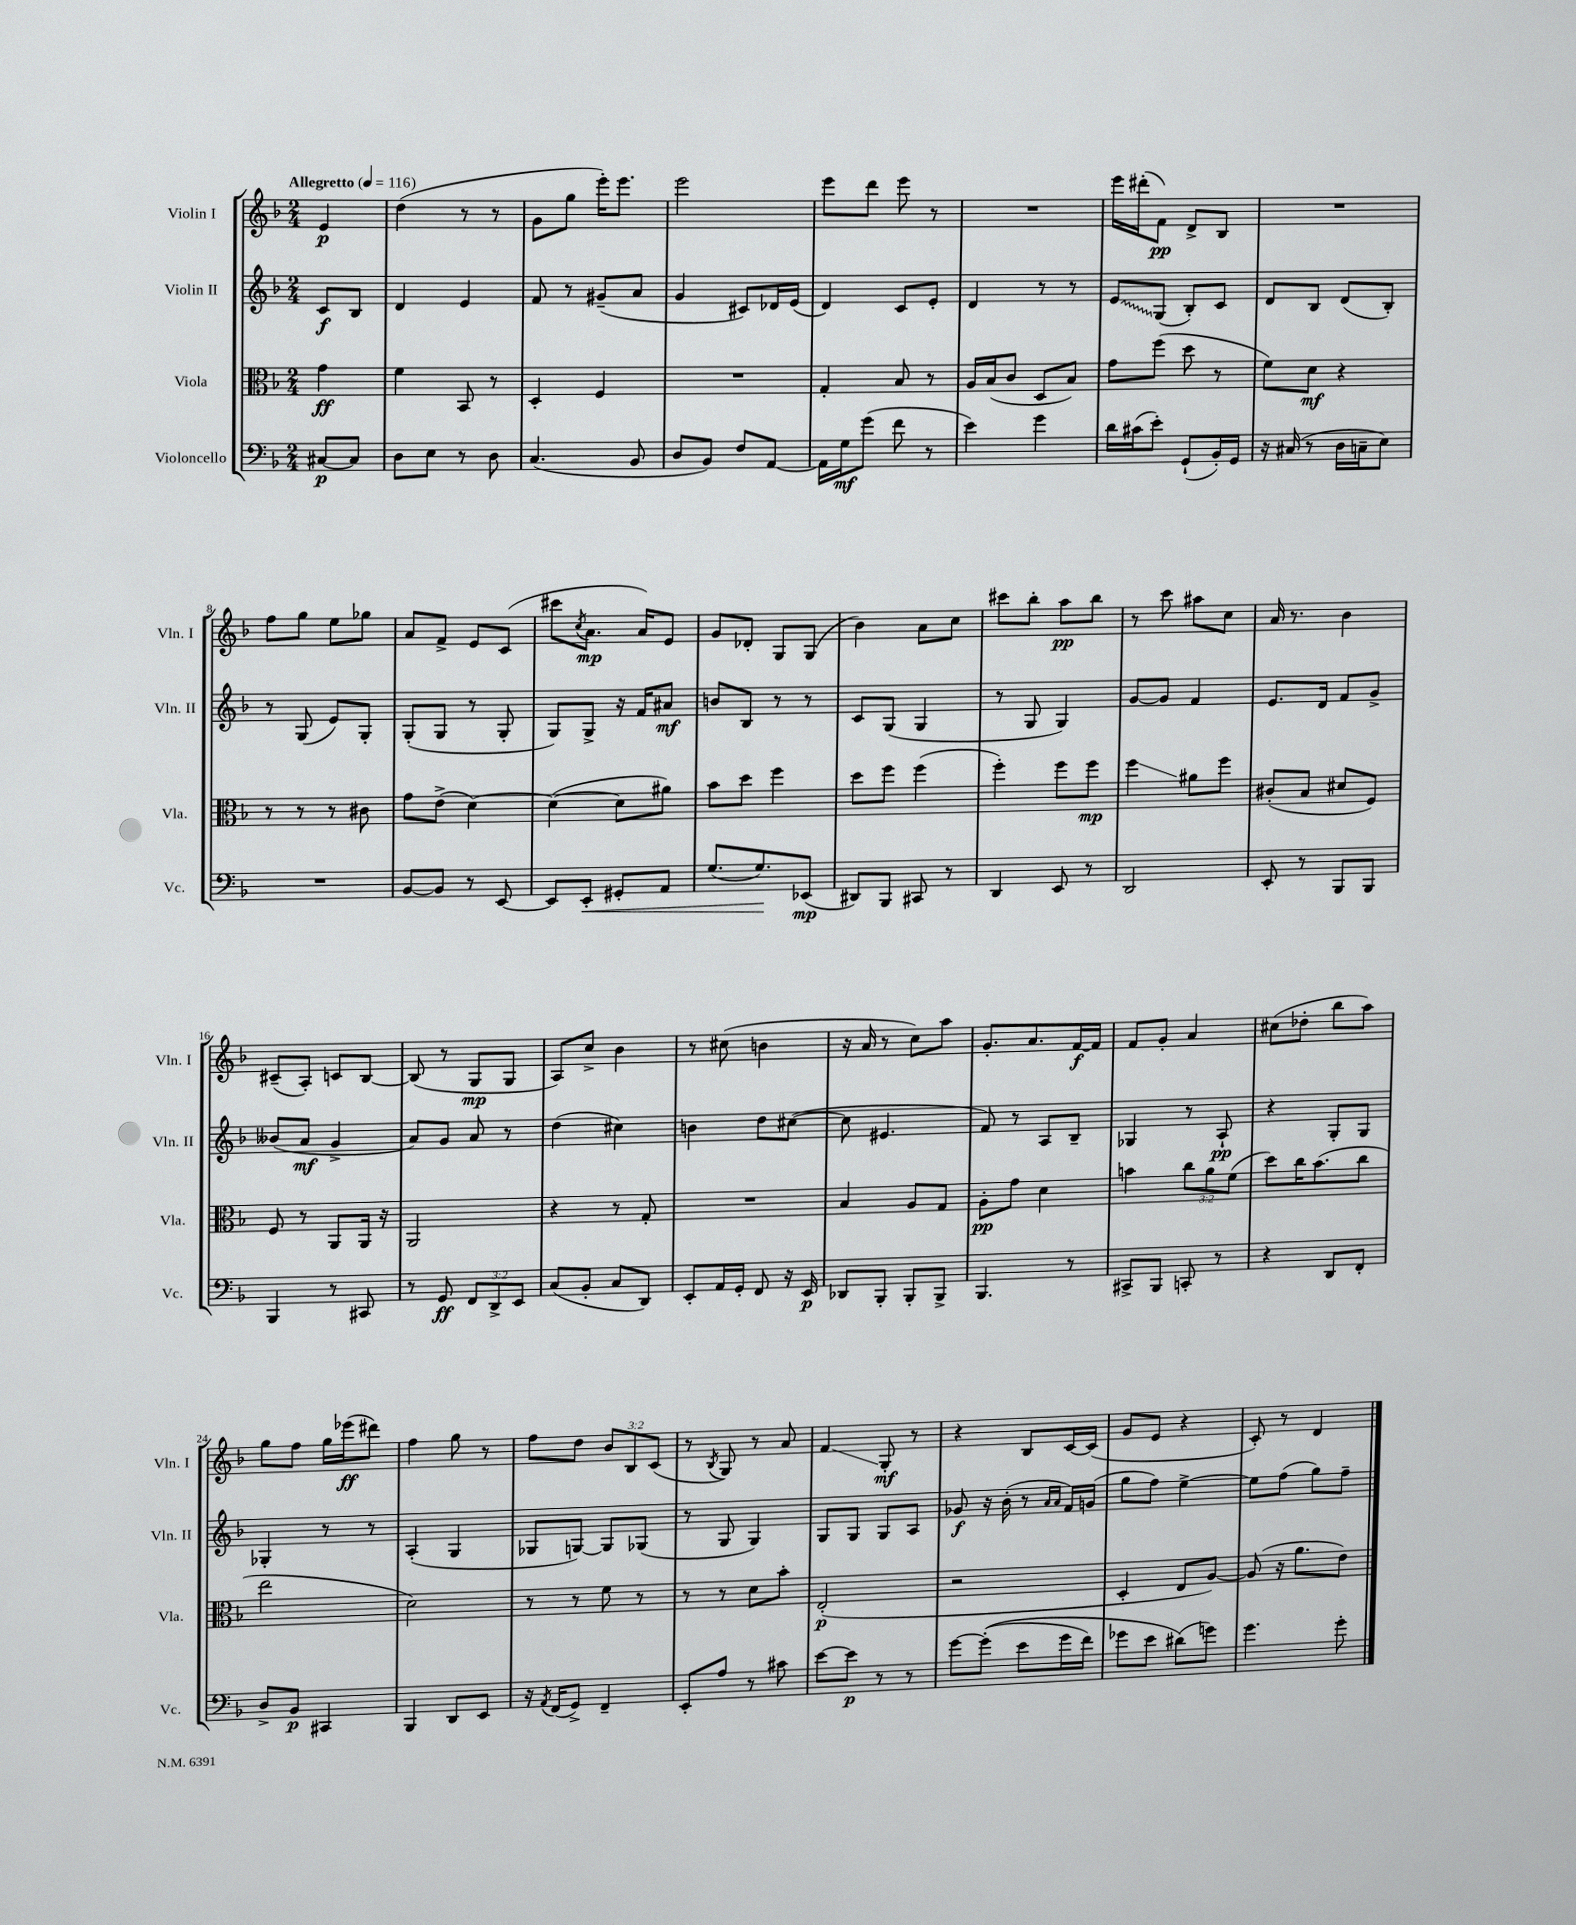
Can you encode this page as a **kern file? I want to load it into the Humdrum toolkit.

**kern	**kern	**kern	**kern
*staff4	*staff3	*staff2	*staff1
*clefF4	*clefC3	*clefG2	*clefG2
*k[b-]	*k[b-]	*k[b-]	*k[b-]
*M2/4	*M2/4	*M2/4	*M2/4
*MM116	*MM116	*MM116	*MM116
[8C#	4g	8c	4e
8C#]	.	8B-	.
=	=	=	=
8D	4f	4d	(4dd
8E	.	.	.
8r	8BB-	4e	8r
8D	8r	.	8r
=	=	=	=
(4.C	4D'	8f	8g
.	.	8r	8gg
.	4F	(8g#~	16eee')
.	.	.	8.eee
8BB-	.	8a	.
=	=	=	=
8D	2r	4g	2eee
8BB-)	.	.	.
8F	.	8c#)	.
[8AA	.	16d-	.
.	.	(16e	.
=	=	=	=
16AA]	4G'	4d)	8eee
16G	.	.	.
(8g	.	.	8ddd
8f	8B-	8c	8eee
8r	8r	8e'	8r
=	=	=	=
4e)	16A	4d	2r
.	(16B-	.	.
.	8c	.	.
4g	8D	8r	.
.	8B-)	8r	.
=	=	=	=
16d	8g	8e	16eee
(16c#	.	.	(16ddd#'
8e')	(8ff	(8G	8f)
(8GG`	8dd	8B-')	8d^
16BB-')	8r	8c	8B-
16GG	.	.	.
=	=	=	=
16r	8f)	8d	2r
(16C#	.	.	.
8r	8d	8B-	.
16D	4r	(8d	.
16C~	.	.	.
8E)	.	8B-')	.
=	=	=	=
2r	8r	8r	8ff
.	8r	(8G	8gg
.	8r	8e)	8ee
.	8c#	8G'	8gg-
=	=	=	=
[8BB-	8g	(8G'	8a
8BB-]	(8e^	8G	8f^
8r	[4d)	8r	8e
[8EE	.	8G'	(8c
=	=	=	=
8EE]	(4d_	8G)	8ccc#
.	.	.	8qcc
8EE'	.	8G^	8.a
8GG#'	8d]	16r	.
.	.	16f	16a)
8AA	8a#)	8a#	8e
=	=	=	=
(8.G	8b-	8b	8g
.	8dd	8B-	8d-'
8.G)	.	.	.
.	4ff	8r	8G
(8EE-	.	8r	(8G
=	=	=	=
8DD#)	8dd	8c	4b-)
8BBB-	8ff	(8G	.
8CC#	(4ff	4G	8a
8r	.	.	8cc
=	=	=	=
4DD	4ff')	8r	8ccc#
.	.	8G	8bb-'
8EE	8ff	4G)	8aa
8r	8ff	.	8bb-
=	=	=	=
2DD	4ff	[8g	8r
.	.	8g]	8ccc
.	8a#	4f	8aa#
.	8ff	.	8cc
=	=	=	=
8EE'	(8c#'	8.e	16a
.	.	.	8.r
8r	8B-	.	.
.	.	16d	.
8BBB-	8d#	8f	4b-
8BBB-	8F)	8g^	.
=	=	=	=
4BBB-	8F	(8b--	(8c#~
.	8r	8a	8A')
8r	8AA	4g^	8c
8CC#	16AA	.	[8B-
.	16r	.	.
=	=	=	=
8r	2AA	8a)	(8B-]
8GG	.	8g	8r
12FF	.	8a	8G
12DD^	.	.	.
.	.	8r	8G
12EE	.	.	.
=	=	=	=
(8C	4r	(4dd	8A)
8BB-'	.	.	8cc^
8C	8r	4cc#)	4b-
8DD)	8G'	.	.
=	=	=	=
8EE'	2r	4b	8r
16AA	.	.	(8cc#
16GG'	.	.	.
8FF	.	8dd	4b
16r	.	([8cc#	.
16EE	.	.	.
=	=	=	=
8DD-	4B-	8cc#]	16r
.	.	.	16a
8BBB-'	.	4.e#	8r
8BBB-'	8A	.	8cc)
8BBB-^	8G	.	8aa
=	=	=	=
4.BBB-	8A'	8f)	8.g'
.	8g	8r	.
.	.	.	8.a
.	4d	8A	.
8r	.	8B-~	[16f
.	.	.	16f]
=	=	=	=
8CC#^	4b	4G-	8f
8BBB-	.	.	8g'
8CC'	12cc	8r	4a
.	12a	.	.
8r	.	8A`	.
.	(12f	.	.
=	=	=	=
4r	8dd)	4r	(8cc#
.	16cc	.	8dd-'
.	(8.b-	.	.
8DD	.	8G'	8bb-
8FF'	8cc	8G	8aa)
=	=	=	=
8D^	2ee	4G-'	8gg
8BB-	.	.	8ff
4CC#	.	8r	16gg
.	.	.	(16eee-
.	.	8r	8ddd#)
=	=	=	=
4BBB-	2d)	(4A'	4ff
8DD	.	4G	8gg
8EE	.	.	8r
=	=	=	=
16r	8r	8G-	8ff
8qAA	.	.	.
(16FF	.	.	.
8GG^)	8r	[8G)	8dd
4FF~	8f	8G]	12b-
.	.	.	12B-
.	8r	(8G-	.
.	.	.	(12c
=	=	=	=
8EE'	8r	8r	8r
.	.	.	8qB-
8A	8r	8G	8G)
8r	8d	4G)	8r
8c#	8b-'	.	8a
=	=	=	=
[8e	(2E'	8G	4f
8e]	.	8G	.
8r	.	8G	8G'
8r	.	8A	8r
=	=	=	=
[8g	2r	8g-	4r
&((8g']	.	16r	.
.	.	(16b-'	.
8e	.	8r	8B-
.	.	16qqa	.
.	.	16qqa	.
16g	.	16f)	[16c
16f)	.	(16g	(16c]
=	=	=	=
8g-	4D'	8gg	8g
8e	.	8ff)	8e
(8d#&)	8E	[4ee^	4r
8g)	[8A)	.	.
=	=	=	=
4.g	(8A]	8ee]	8c')
.	16r	(8ff	8r
.	8.a	.	.
.	.	8gg)	4d
8g'	8e)	8ff~	.
==	==	==	==
*-	*-	*-	*-
